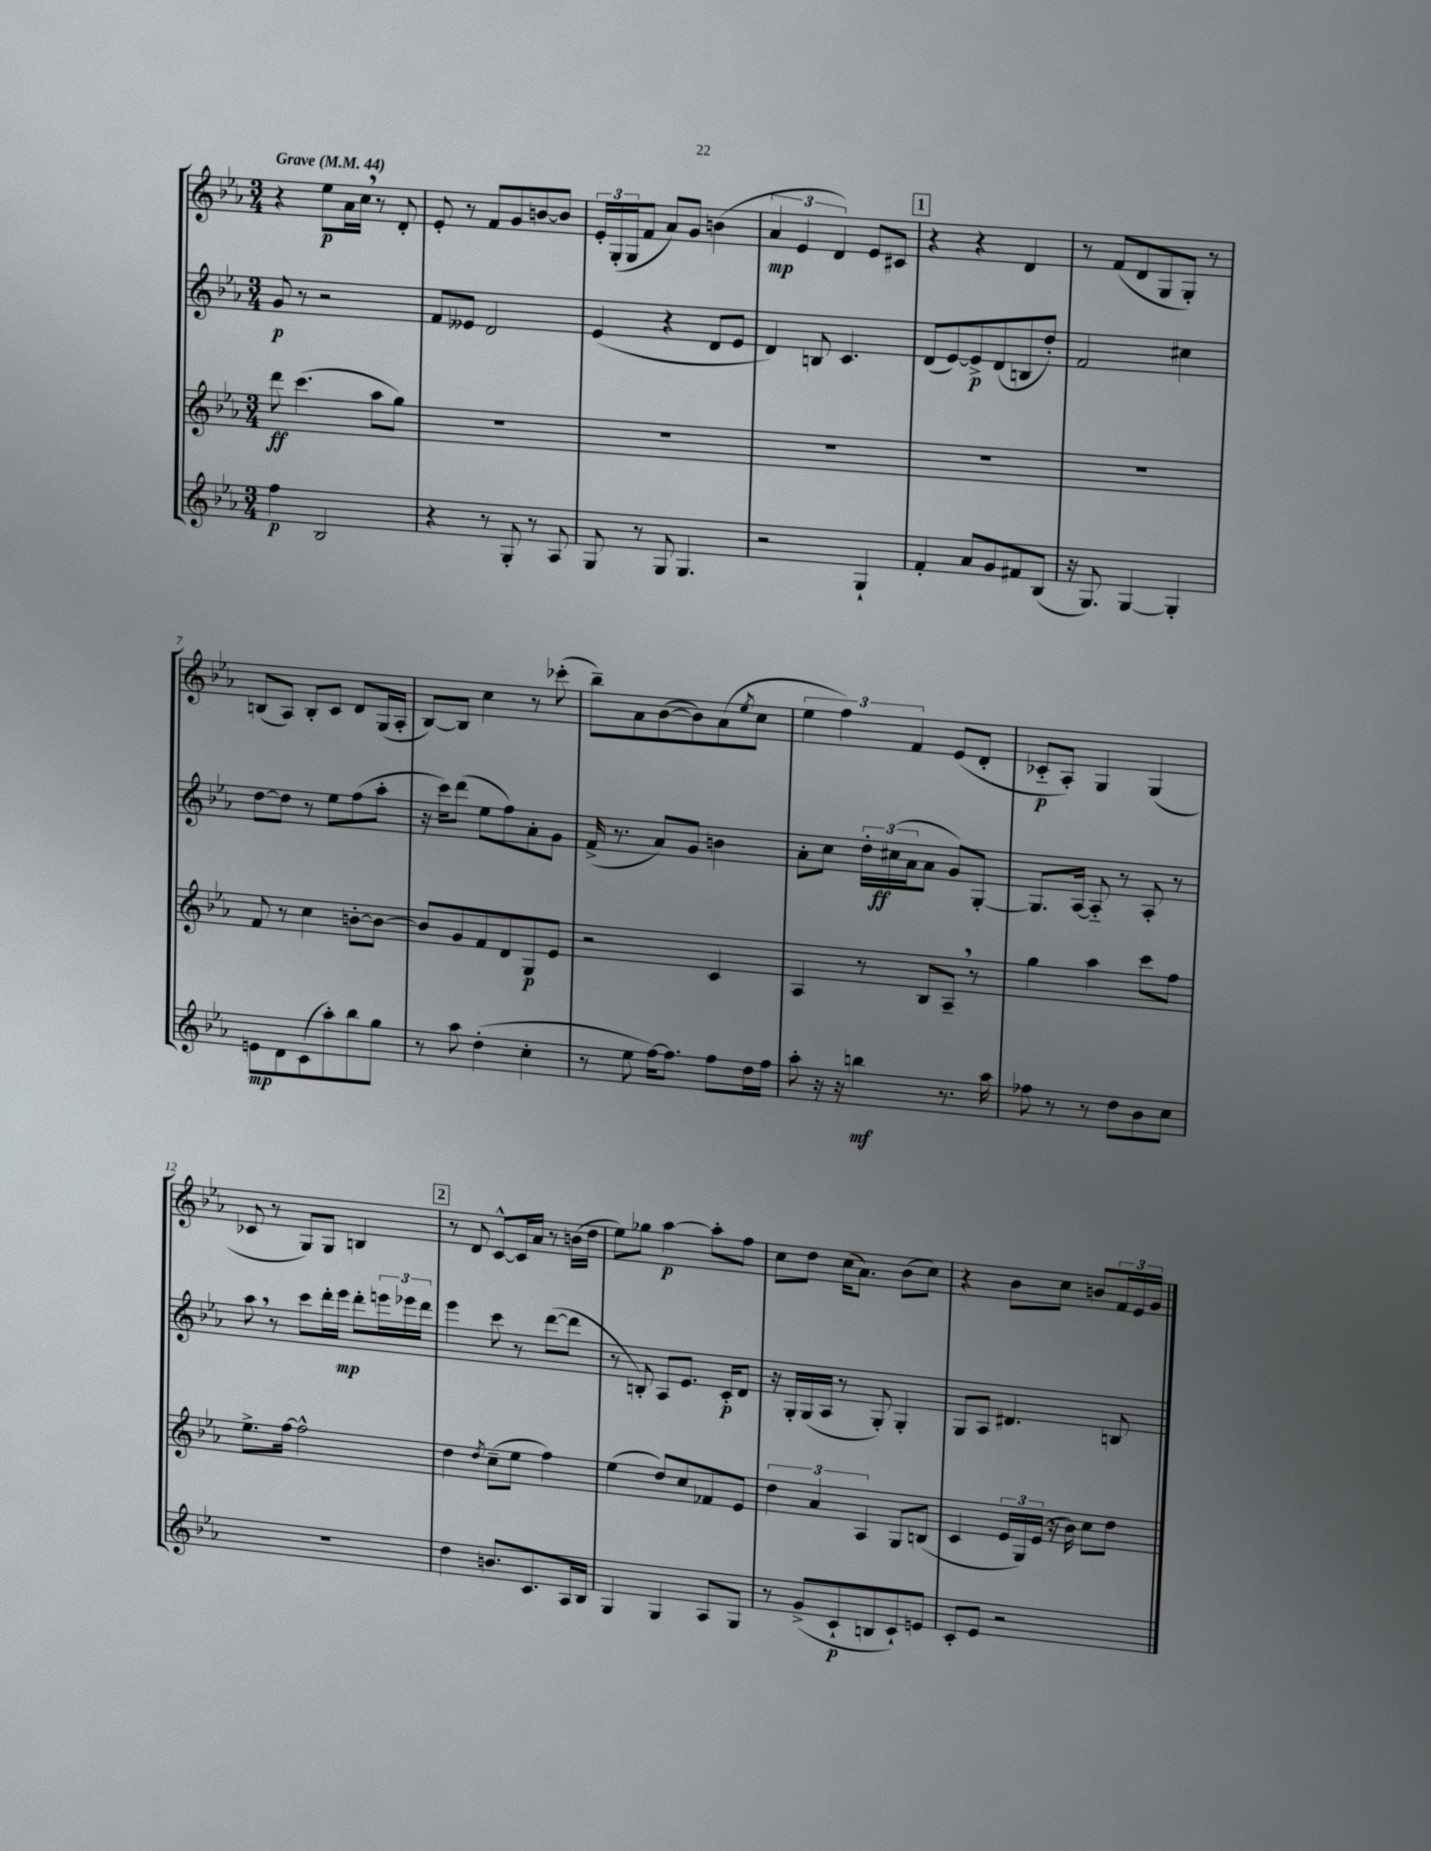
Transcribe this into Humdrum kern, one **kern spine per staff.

**kern	**kern	**kern	**kern
*staff4	*staff3	*staff2	*staff1
*clefG2	*clefG2	*clefG2	*clefG2
*k[b-e-a-]	*k[b-e-a-]	*k[b-e-a-]	*k[b-e-a-]
*M3/4	*M3/4	*M3/4	*M3/4
*MM44	*MM44	*MM44	*MM44
4ff	8ddd	8g	4r
.	(4.ccc	8r	.
2B-	.	2r	8ee-
.	.	.	16a-
.	.	.	16cc
.	8aa-	.	8r
.	8gg)	.	8d'
=	=	=	=
4r	2.r	8f	8e-'
.	.	8e--	8r
8r	.	2d	8f
8G'	.	.	8g
8r	.	.	[8b
8A-	.	.	8b]
=	=	=	=
8G	2.r	(4e-	24e-'
.	.	.	(24G'
.	.	.	24G
8r	.	.	8f
8G	.	4r	8a-)
4.G	.	.	8g
.	.	8d	(4b
.	.	8e-	.
=	=	=	=
2r	2.r	4d)	6a-
.	.	.	6e-
.	.	8B	.
.	.	.	6d)
.	.	4.c	.
4G`	.	.	8e-
.	.	.	8c#
=	=	=	=
4f'	2.r	(8d	4r
.	.	[8e-)	.
8a-	.	8e-^]	4r
8g	.	(8d	.
8f#	.	8B	4d
(8B-	.	8dd')	.
=	=	=	=
16r	2.r	2f	8r
8.G)	.	.	.
.	.	.	(8f
[4G	.	.	8d
.	.	.	8G
4G']	.	4cc#	8G')
.	.	.	8r
=	=	=	=
8e	8f	[8dd	(8B
8d	8r	8dd]	8A-)
(8c	4cc	8r	8B'
8aa-')	.	8ee-	8c
8bb-	[8b'	(8ff	8d
8gg	8b_	8aa-'	(16G
.	.	.	16A-'
=	=	=	=
8r	8b]	16r	[8B-)
.	.	16ccc)	.
8aa-	8g	(8ddd	8B-]
(4dd'	8f	8ee-	4cc
.	8d	8ff)	.
4cc'	8G	8a-'	8r
.	8e-	8g	(8ccc-'
=	=	=	=
8r	2r	(16f^	8bb-~)
.	.	8.r	.
8ee-	.	.	8a-
[16ff)	.	8a-)	([8b-
8.ff]	.	.	.
.	.	8g	8b-])
8ff	4c	4b	(8a-
.	.	.	8qee-
16dd	.	.	8cc
16ff	.	.	.
=	=	=	=
8aa-'	4A-	8a-'	6ee-
16r	.	8cc	.
.	.	.	6ff)
16r	.	.	.
4bb	8r	24dd'	.
.	.	(24cc#	.
.	.	24a-	6f
.	8B-	8a-	.
8.r	8A-~	8g)	(8e-
.	8r	[8G'	8d'
16aa-	.	.	.
=	=	=	=
8ff-	4gg	8.G]	8c-'~
8r	.	.	8A-')
.	.	[16A-	.
8r	4aa-	8A-'~]	4G
8dd	.	8r	.
8b-	8ccc	8A-'	(4G
8cc	8ff	8r	.
=	=	=	=
2.r	8.ee-^	8aa-	8c-
.	.	8r	8r
.	[16ff	.	.
.	2ff^^]	8ccc	8G)
.	.	16ddd'	8G
.	.	16eee-	.
.	.	8ddd'	4B
.	.	24eee	.
.	.	24eee-	.
.	.	24ddd	.
=	=	=	=
4dd	4dd	4eee-	8r
.	.	.	8d
.	8qdd	.	.
8.b	(8cc~	8ccc	[8c^^
.	8ee-	8r	16c]
8.c	.	.	16a-
.	4ff)	([8ddd	8r
16A-	.	8ddd]	(16b
16B-	.	.	16dd
=	=	=	=
4G	(4ee-	8r	8ee-)
.	.	8B')	8gg-
4G	8dd)	8A-	[4aa-
.	8cc	8.e-	.
8A-	8f-	.	8aa-']
.	.	16c'	.
8G	8e-	8d	8ff
=	=	=	=
8r	6dd	16r	8cc
.	.	16G'	.
(8g^	.	(16G	8dd
.	6a-	.	.
.	.	16A-	.
8c`	.	8r	(16cc
.	.	.	8.a-)
.	6A-	.	.
8B	.	8G')	.
8c`)	8G	4G'	(8b-
8e	(8B	.	8cc)
=	=	=	=
8c'	4c	8G	4r
8e-	.	8A-	.
2r	24e-	4.d#	8b-
.	24G)	.	.
.	(24e-	.	.
.	16r	.	8cc
.	16b-)	.	.
.	8cc	.	8b
.	8dd	8B	24f
.	.	.	24e-
.	.	.	24g
==	==	==	==
*-	*-	*-	*-
